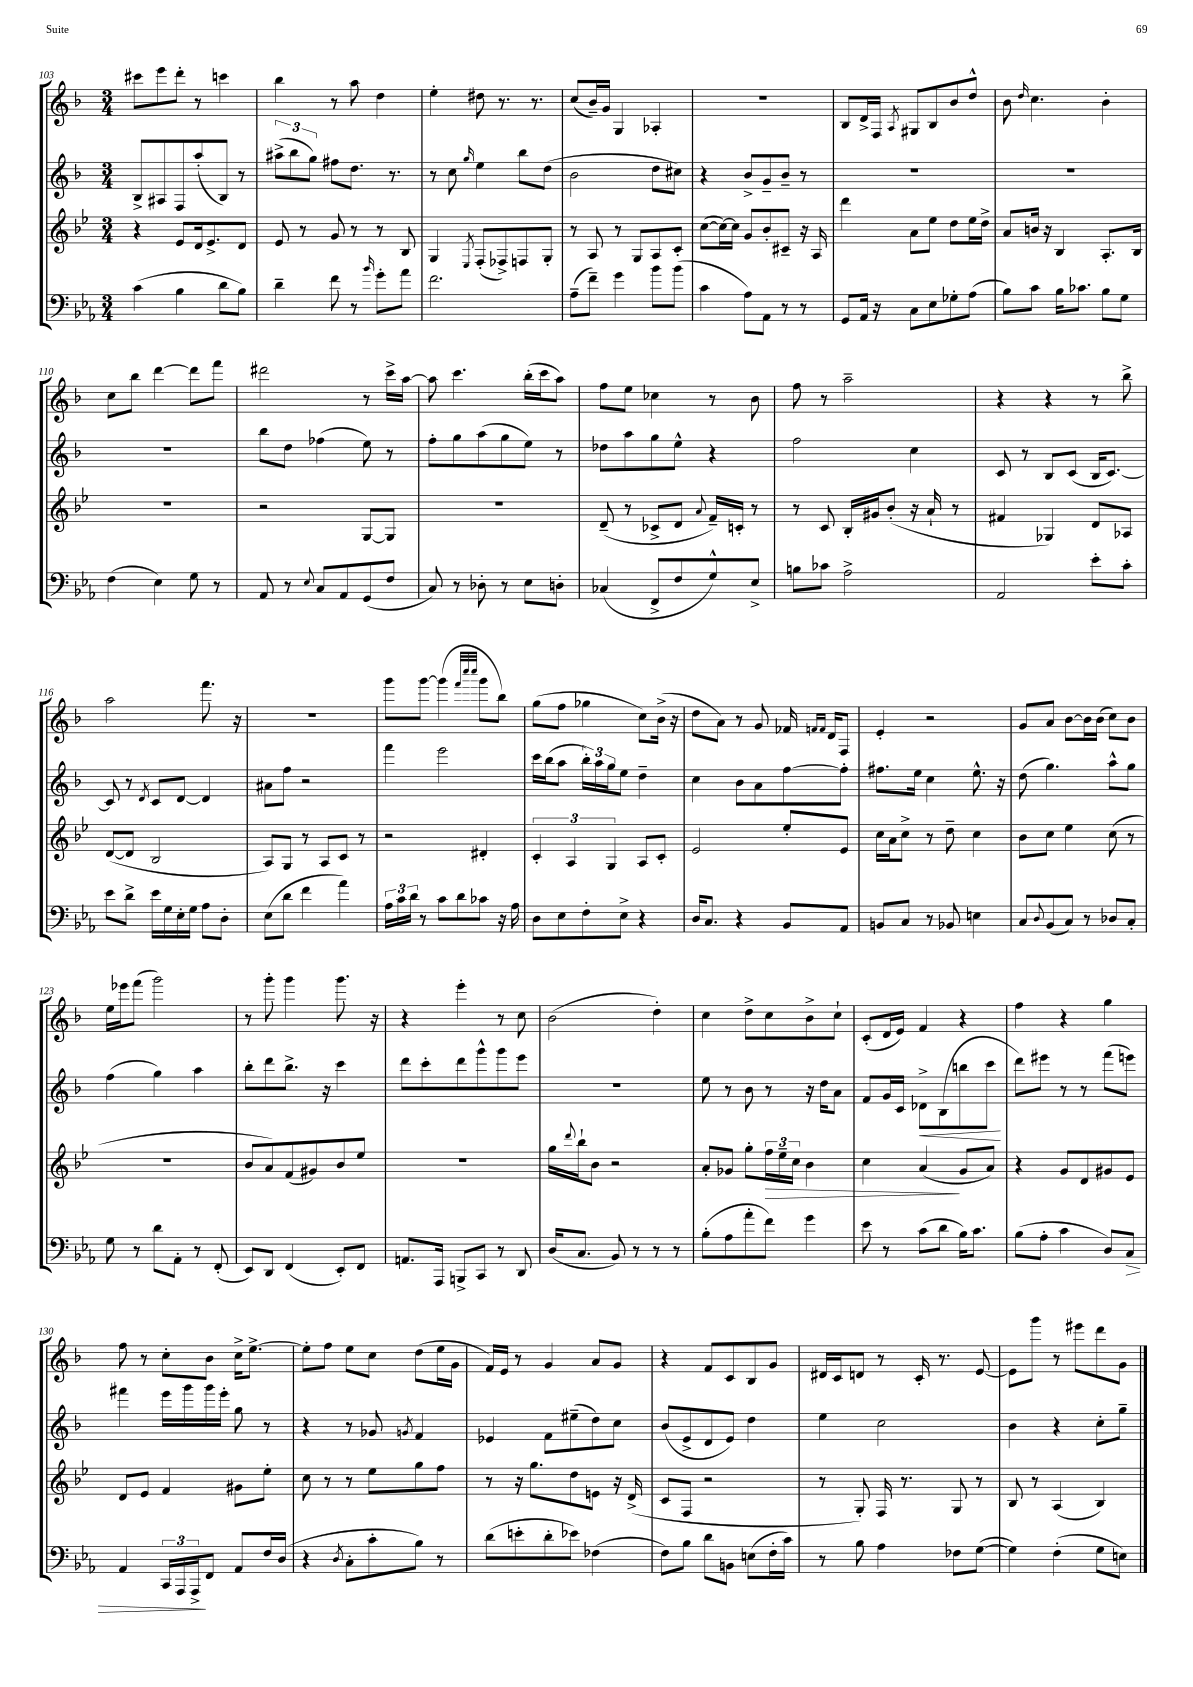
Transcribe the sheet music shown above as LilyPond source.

<<
\new StaffGroup <<
\new Staff = "s0" {
    \clef treble \key f \major \numericTimeSignature \time 3/4
    cis'''8 e'''8 d'''8-. r8 c'''4 |
    bes''4 r8 a''8 d''4 |
    e''4-. dis''8 r8. r8. |
    c''8( bes'16--) g'16 g4 aes4-. |
    R2. |
    bes8 d'16-> f16 \acciaccatura { a8 } gis8 bes8 bes'8 d''8-^ |
    bes'8 \grace { d''16 } c''4. bes'4-. |
    c''8 bes''8 d'''4~ d'''8 f'''8 |
    dis'''2 r8 c'''16-> a''16~ |
    a''8 c'''4. bes''16-.( c'''16 a''8) |
    f''8 e''8 ces''4 r8 bes'8 |
    f''8 r8 a''2-- |
    r4 r4 r8 bes''8-> |
    a''2 f'''8. r16 |
    R2. |
    g'''8 g'''8~ g'''4( \grace { f'''32 c''''32 c''''32 } g'''8 bes''8) |
    g''8( f''8 ges''4 c''8) bes'16->( r16 |
    d''8 a'8) r8 g'8 fes'16 \grace { f'16 f'16 } d'16 f8 |
    e'4-. r2 |
    g'8 a'8 bes'8~ bes'16 bes'16( c''8) bes'8 |
    e''16 ees'''16 f'''8( g'''2) |
    r8 g'''8-. g'''4 g'''8. r16 |
    r4 e'''4-. r8 c''8 |
    bes'2( d''4-.) |
    c''4 d''8-> c''8 bes'8-> c''8-! |
    c'8-.( d'16 e'16) f'4 r4 |
    f''4 r4 g''4 |
    f''8 r8 c''8-. bes'8 c''16-> e''8.~-> |
    e''8-. f''8 e''8 c''8 d''8( e''16 g'16 |
    f'16) e'16 r8 g'4 a'8 g'8 |
    r4 f'8 c'8 bes8 g'8 |
    dis'16 c'16 d'8 r8 c'16-. r8. e'8~ |
    e'8 g'''8 r8 eis'''8 d'''8 g'8 \bar "|." |
}
\new Staff = "s1" {
    \clef treble \key f \major \numericTimeSignature \time 3/4
    bes8-> ais8 f8 a''8-.( bes8) r8 |
    \tuplet 3/2 { ais''8->( bes''8 g''8) } fis''8 d''8. r8. |
    r8 c''8 \grace { g''16 } e''4 bes''8 d''8( |
    bes'2 d''8 cis''8) |
    r4 bes'8-> g'8-- bes'8-- r8 |
    R2. |
    R2. |
    R2. |
    bes''8 d''8 fes''4( e''8) r8 |
    f''8-. g''8 a''8( g''8 e''8) r8 |
    des''8 a''8 g''8 e''8-^ r4 |
    f''2 c''4 |
    c'8 r8 bes8 c'8( bes16 c'8.~) |
    c'8 r8 \acciaccatura { d'8 } c'8 d'8~ d'4 |
    ais'8 f''8 r2 |
    f'''4 e'''2 |
    c'''16 bes''16( a''8 \tuplet 3/2 { bes''16-.) a''16 g''16 } e''8 d''4-- |
    c''4 bes'8 a'8 f''8~ f''8-. |
    fis''8. e''16 c''4 e''8.-^ r16 |
    d''8( g''4.) a''8-^ g''8 |
    f''4( g''4) a''4 |
    bes''8-. d'''8 bes''8.-> r16 c'''4 |
    d'''8 c'''8-. d'''8 g'''8-^ g'''8 e'''8 |
    R2. |
    e''8 r8 bes'8 r8 r16 d''16 a'8 |
    f'8 g'16 c'16 des'8->\< bes8( b''8 c'''8\! |
    d'''8) eis'''8 r8 r8 f'''8( e'''8) |
    fis'''4 e'''16 g'''16 g'''16 e'''16-. g''8 r8 |
    r4 r8 ges'8 \acciaccatura { g'8 } f'4 |
    ees'4 f'8 eis''8--( d''8) c''8 |
    bes'8( e'8-> d'8 e'8) d''4 |
    e''4 c''2 |
    bes'4 r4 c''8-. g''8-- \bar "|." |
}
\new Staff = "s2" {
    \clef treble \key bes \major \numericTimeSignature \time 3/4
    r4 ees'8 d'16 ees'8.-> d'8 |
    ees'8 r8 g'8 r8 r8 bes8 |
    g4 \acciaccatura { ees8 } f8-.( fes8->) f8 g8-. |
    r8 a8 r8 g8 a8 c'8-. |
    c''8~( c''16~) c''16 g'8 bes'8-. cis'8-- r16 a16 |
    d'''4 a'8 ees''8 d''8 ees''16 d''16-> |
    a'8 b'16 r16 bes4 a8.-. bes16 |
    R2. |
    r2 g8~ g8 |
    R2. |
    d'8--( r8 ces'8-> d'8 \appoggiatura { a'8 } f'16--) c'16-. r8 |
    r8 c'8 bes16-. gis'16 bes'8-.( r16 a'16-! r8 |
    fis'4 ges4) d'8 aes8 |
    d'8~( d'8 bes2 |
    a8) g8 r8 a8 c'8 r8 |
    r2 dis'4-. |
    \tuplet 3/2 { c'4-. a4 g4 } a8 c'8-. |
    ees'2 ees''8-. ees'8 |
    c''16 a'16 c''8-> r8 d''8-- c''4 |
    bes'8 c''8 ees''4 c''8( r8 |
    R2. |
    bes'8 a'8) f'8( gis'8) bes'8 ees''8 |
    R2. |
    g''16 \appoggiatura { d'''8 } bes''16-! bes'8 r2 |
    a'8-. ges'8 g''8-. \tuplet 3/2 { f''16\> ees''16-- c''16 } bes'4 |
    c''4 a'4\!( g'8 a'8) |
    r4 g'8 d'8 gis'8 ees'8 |
    d'8 ees'8 f'4 gis'8 ees''8-. |
    c''8 r8 r8 ees''8 g''8 f''8 |
    r8 r16 g''8. d''8 e'8 r16 d'16->( |
    c'8 f8 r2 |
    r8 g8-.) f16 r8. g8 r8 |
    bes8 r8 a4( bes4) \bar "|." |
}
\new Staff = "s3" {
    \clef bass \key ees \major \numericTimeSignature \time 3/4
    c'4( bes4 d'8 bes8) |
    d'4-- f'8 r8 \grace { bes'16 } g'8-. aes'8 |
    f'2. |
    aes8--( f'8--) g'4 bes'8 bes'8( |
    c'4 aes8) aes,8 r8 r8 |
    g,8 aes,16 r16 c8 ees8 ges8-. aes8( |
    bes8) c'8 bes16 ces'8. bes8 g8 |
    f4( ees4) g8 r8 |
    aes,8 r8 \appoggiatura { ees8 } c8 aes,8 g,8( f8 |
    c8) r8 des8-. r8 ees8 d8-. |
    ces4( f,8-> f8 g8-^) ees8-> |
    b8 ces'8 aes2-> |
    aes,2 ees'8-. c'8-. |
    ees'8 d'8-> ees'16 g16 ees16-. g16 aes8 d8-. |
    ees8( d'8 f'4 aes'4) |
    \tuplet 3/2 { aes16 c'16 d'16 } r8 c'8 d'8 ces'8 r16 aes16 |
    d8 ees8 f8-. ees8-> r4 |
    d16 c8. r4 bes,8 aes,8 |
    b,8 c8 r8 bes,8 e4 |
    c8 \appoggiatura { d8 } bes,8( c8) r8 des8 c8-. |
    g8 r8 d'8 aes,8-. r8 f,8-.( |
    ees,8) d,8 f,4( ees,8-.) f,8 |
    a,8. aes,,16 b,,8-> c,8 r8 d,8 |
    d16( c8. bes,8) r8 r8 r8 |
    bes8-.( aes8 aes'8-. f'8) g'4 |
    ees'8 r8 c'8( d'8 bes16) c'8. |
    bes8( aes8-. c'4 d8) c8\> |
    aes,4 \tuplet 3/2 { c,16 aes,,16 aes,,16->\! } f,8 aes,8 f16 d16( |
    r4 \acciaccatura { d8 } c8-. c'8-. bes8) r8 |
    d'8( e'8-. d'8-. ees'8) fes4( |
    f8) bes8 d'8 b,8 e8( f16-. c'16) |
    r8 bes8 aes4 fes8 g8~( |
    g4) f4-.( g8 e8) \bar "|." |
}
>>
>>
\layout { \context { \Score currentBarNumber = #103 } }
